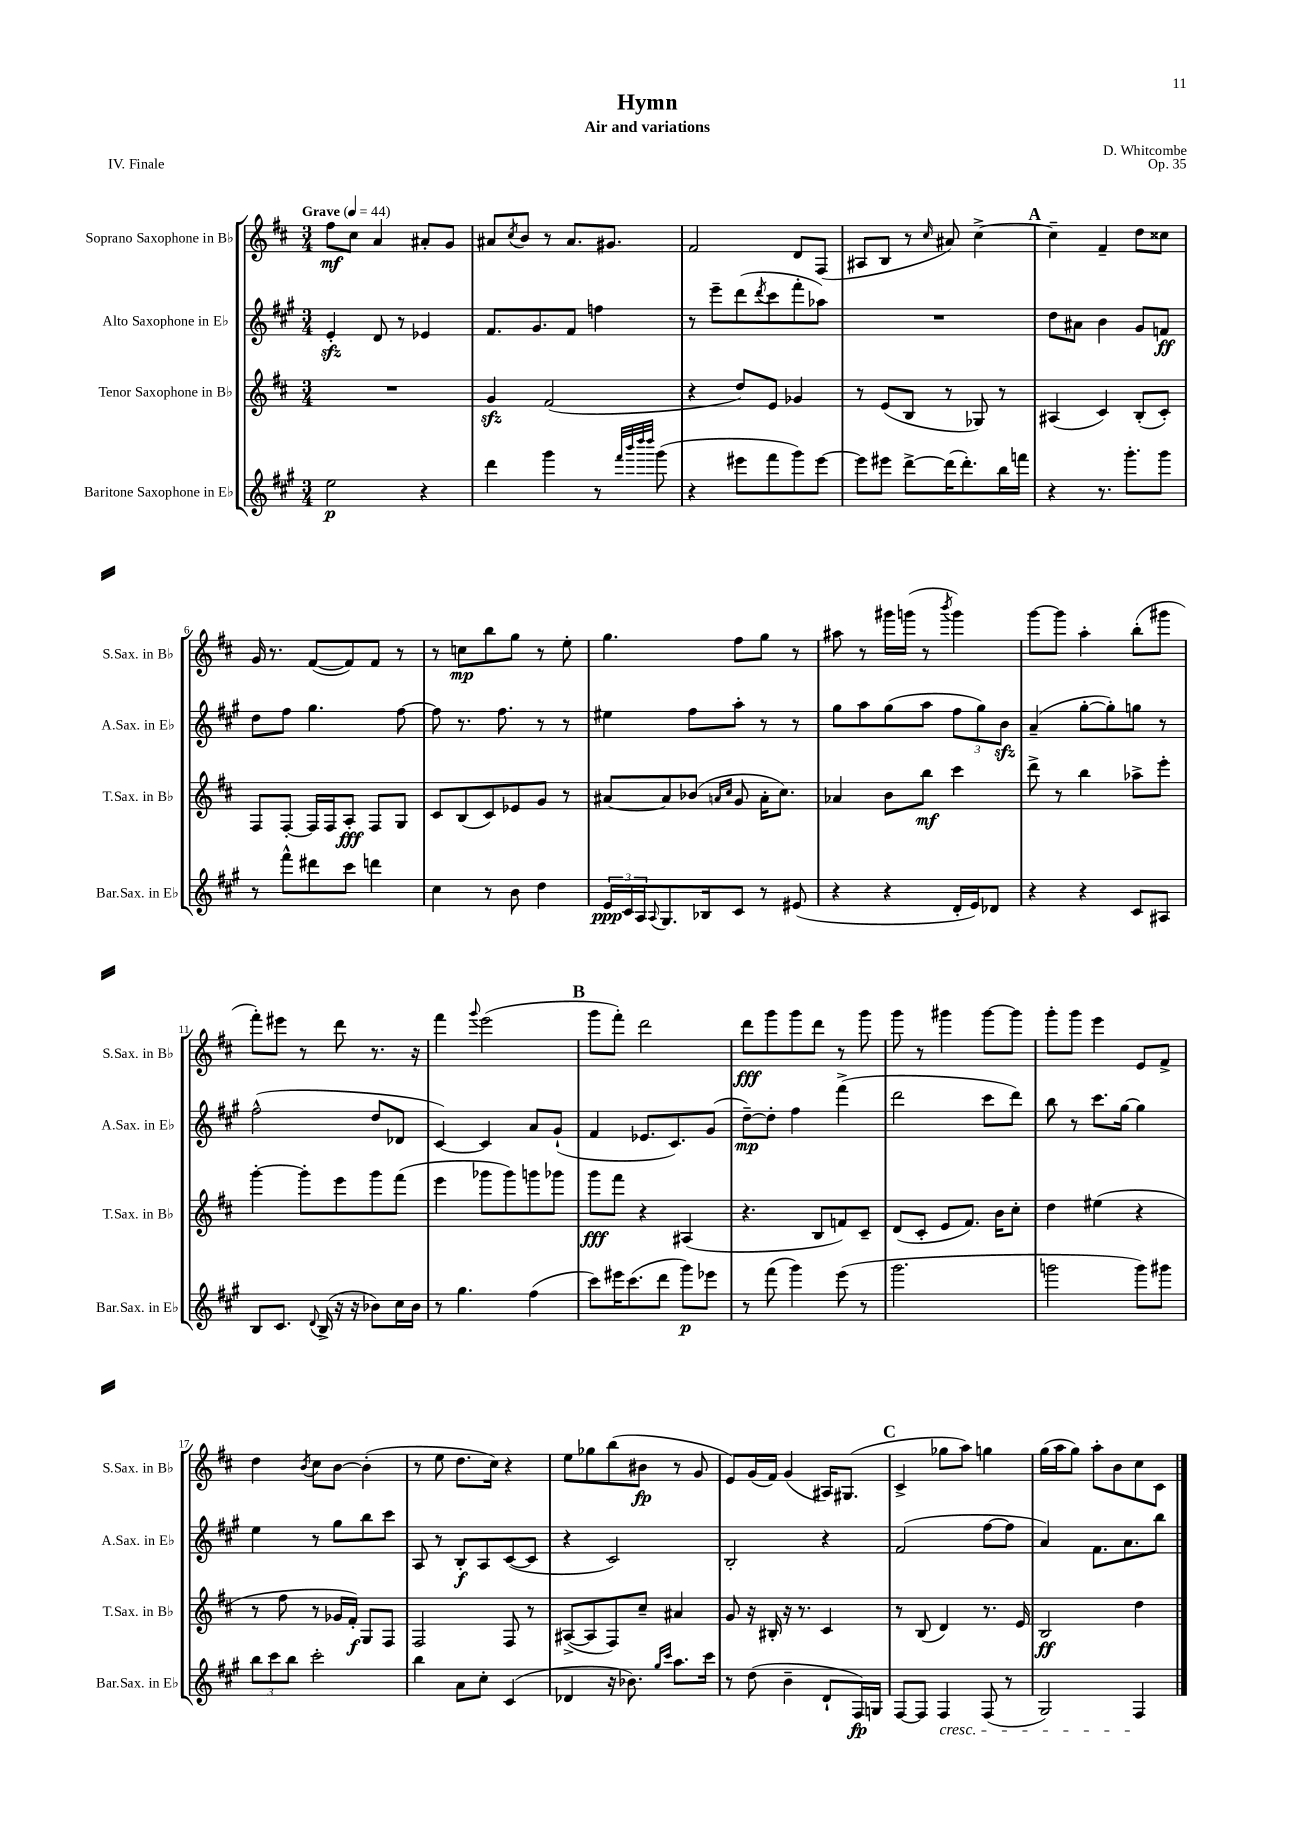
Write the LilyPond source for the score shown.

\header { title = "Hymn" composer = "D. Whitcombe" subtitle = "Air and variations" opus = "Op. 35" piece = "IV. Finale" }
<<
\new StaffGroup <<
\new Staff = "s0" \with { instrumentName = "Soprano Saxophone in Bb" shortInstrumentName = "S.Sax. in Bb" } {
    \clef treble \key d \major \numericTimeSignature \time 3/4 \tempo "Grave" 4 = 44
    fis''8\mf cis''8 a'4 ais'8-. g'8 |
    ais'8 \acciaccatura { cis''8 } b'8 r8 ais'8. gis'8. |
    fis'2 d'8 fis8( |
    ais8 b8 r8 \grace { cis''16 } ais'8) cis''4~-> |
    \mark \markup { \bold "A" } cis''4-- fis'4-- d''8 cisis''8 |
    g'16 r8. fis'8~( fis'8) fis'8 r8 |
    r8 c''8\mp b''8 g''8 r8 e''8-. |
    g''4. fis''8 g''8 r8 |
    ais''8 r8 gis'''16 g'''16( r8 \acciaccatura { b'''8 } g'''4) |
    g'''8~ g'''8 a''4-. b''8-.( gis'''8 |
    fis'''8-.) eis'''8 r8 d'''8 r8. r16 |
    fis'''4 \appoggiatura { g'''8 } e'''2( |
    \mark \markup { \bold "B" } g'''8 fis'''8-.) d'''2 |
    d'''8\fff g'''8 g'''8 d'''8 r8 g'''8 |
    g'''8 r8 gis'''4 gis'''8~ gis'''8 |
    g'''8-. g'''8 e'''4 e'8 fis'8-> |
    d''4 \acciaccatura { b'8 } cis''8 b'8~ b'4-.( |
    r8 e''8 d''8. cis''16) r4 |
    e''8 ges''8 b''8( bis'8\fp r8 g'8 |
    e'8) g'16( fis'16) g'4( ais16) gis8.( |
    \mark \markup { \bold "C" } cis'4-> ges''8 a''8) g''4 |
    g''16( a''16 g''8) a''8-. b'8 cis''8 cis'8 \bar "|." |
}
\new Staff = "s1" \with { instrumentName = "Alto Saxophone in Eb" shortInstrumentName = "A.Sax. in Eb" } {
    \clef treble \key a \major \numericTimeSignature \time 3/4
    e'4-.\sfz d'8 r8 ees'4 |
    fis'8. gis'8. fis'8 f''4 |
    r8 e'''8-- d'''8( \acciaccatura { d'''8 } cis'''8 fis'''8-. aes''8) |
    R2. |
    \mark \markup { \bold "A" } d''8 ais'8 b'4 gis'8 f'8\ff |
    d''8 fis''8 gis''4. fis''8~ |
    fis''8 r8. fis''8. r8 r8 |
    eis''4 fis''8 a''8-. r8 r8 |
    gis''8 a''8 gis''8( a''8 \tuplet 3/2 { fis''8 gis''8) b'8\sfz } |
    a'4--( gis''8~-. gis''8-.) g''8 r8 |
    fis''2-^( d''8 des'8 |
    cis'4~) cis'4 a'8 gis'8-!( |
    \mark \markup { \bold "B" } fis'4 ees'8. cis'8.) gis'8( |
    d''8~--\mp) d''8-. fis''4 fis'''4->( |
    d'''2 cis'''8 d'''8) |
    b''8 r8 cis'''8. gis''16~ gis''4 |
    e''4 r8 gis''8 b''8 cis'''8 |
    a8 r8 b8-.\f a8 cis'8~( cis'8 |
    r4 cis'2) |
    b2-. r4 |
    \mark \markup { \bold "C" } fis'2( fis''8~ fis''8 |
    a'4) fis'8. a'8. b''8 \bar "|." |
}
\new Staff = "s2" \with { instrumentName = "Tenor Saxophone in Bb" shortInstrumentName = "T.Sax. in Bb" } {
    \clef treble \key d \major \numericTimeSignature \time 3/4
    R2. |
    g'4\sfz fis'2( |
    r4 d''8) e'8 ges'4 |
    r8 e'8( b8 r8 ges8) r8 |
    \mark \markup { \bold "A" } ais4( cis'4) b8-.( cis'8-.) |
    fis8 fis8~-. fis16 fis16 a8-.\fff fis8 g8 |
    cis'8 b8( cis'8) ees'8 g'8 r8 |
    ais'8~ ais'8 bes'8( \grace { a'16 cis''16 } g'8 a'16-. cis''8.) |
    aes'4 b'8 b''8\mf cis'''4 |
    d'''8-> r8 b''4 aes''8-> e'''8-. |
    g'''4~-. g'''8-. e'''8 g'''8 fis'''8( |
    e'''4 ges'''8 ges'''8) g'''8 ges'''8 |
    \mark \markup { \bold "B" } g'''8\fff fis'''8 r4 ais4( |
    r4. b8 f'8) cis'8-- |
    d'8( cis'8-. e'8 fis'8.) b'16 cis''8-. |
    d''4 eis''4( r4 |
    r8 fis''8 r8 ges'16 fis'16-.\f) g8 fis8 |
    fis2 fis8 r8 |
    ais8~->( ais8 fis8) cis''8-- ais'4 |
    g'8 r16 bis16-. r16 r8. cis'4 |
    \mark \markup { \bold "C" } r8 b8( d'4) r8. e'16 |
    b2\ff d''4 \bar "|." |
}
\new Staff = "s3" \with { instrumentName = "Baritone Saxophone in Eb" shortInstrumentName = "Bar.Sax. in Eb" } {
    \clef treble \key a \major \numericTimeSignature \time 3/4
    e''2\p r4 |
    d'''4 gis'''4 r8 \grace { fis'''32 b'''32 d''''32 d''''32 } gis'''8( |
    r4 eis'''8 fis'''8 gis'''8) eis'''8~ |
    eis'''8 eis'''8 d'''8~-> d'''16( d'''8.-.) b''16 f'''16 |
    \mark \markup { \bold "A" } r4 r8. gis'''8.-. gis'''8 |
    r8 fis'''8-^ dis'''8 cis'''8 d'''4 |
    cis''4 r8 b'8 d''4 |
    \tuplet 3/2 { e'16\ppp cis'16 a16 } \appoggiatura { a8 } gis8. bes16 cis'8 r8 eis'8( |
    r4 r4 d'16-. e'16) des'8 |
    r4 r4 cis'8 ais8 |
    b8 cis'8. \appoggiatura { d'8 } b16->( r16 r16 bes'8) cis''16 bes'16 |
    r8 gis''4. fis''4( |
    \mark \markup { \bold "B" } cis'''8) eis'''16 cis'''8.( d'''8 gis'''8\p) ees'''8 |
    r8 fis'''8( gis'''4) e'''8( r8 |
    gis'''2. |
    g'''2 g'''8) gis'''8 |
    \tuplet 3/2 { b''8 cis'''8 b''8 } cis'''2-. |
    b''4 a'8 cis''8-. cis'4( |
    des'4 r16 bes'8.) \grace { gis''16 cis'''16 } a''8. cis'''16 |
    r8 d''8( b'4-- d'8-! fis16\fp) g16 |
    \mark \markup { \bold "C" } fis8~ fis8 fis4\cresc fis8( r8 |
    gis2) fis4\! \bar "|." |
}
>>
>>
